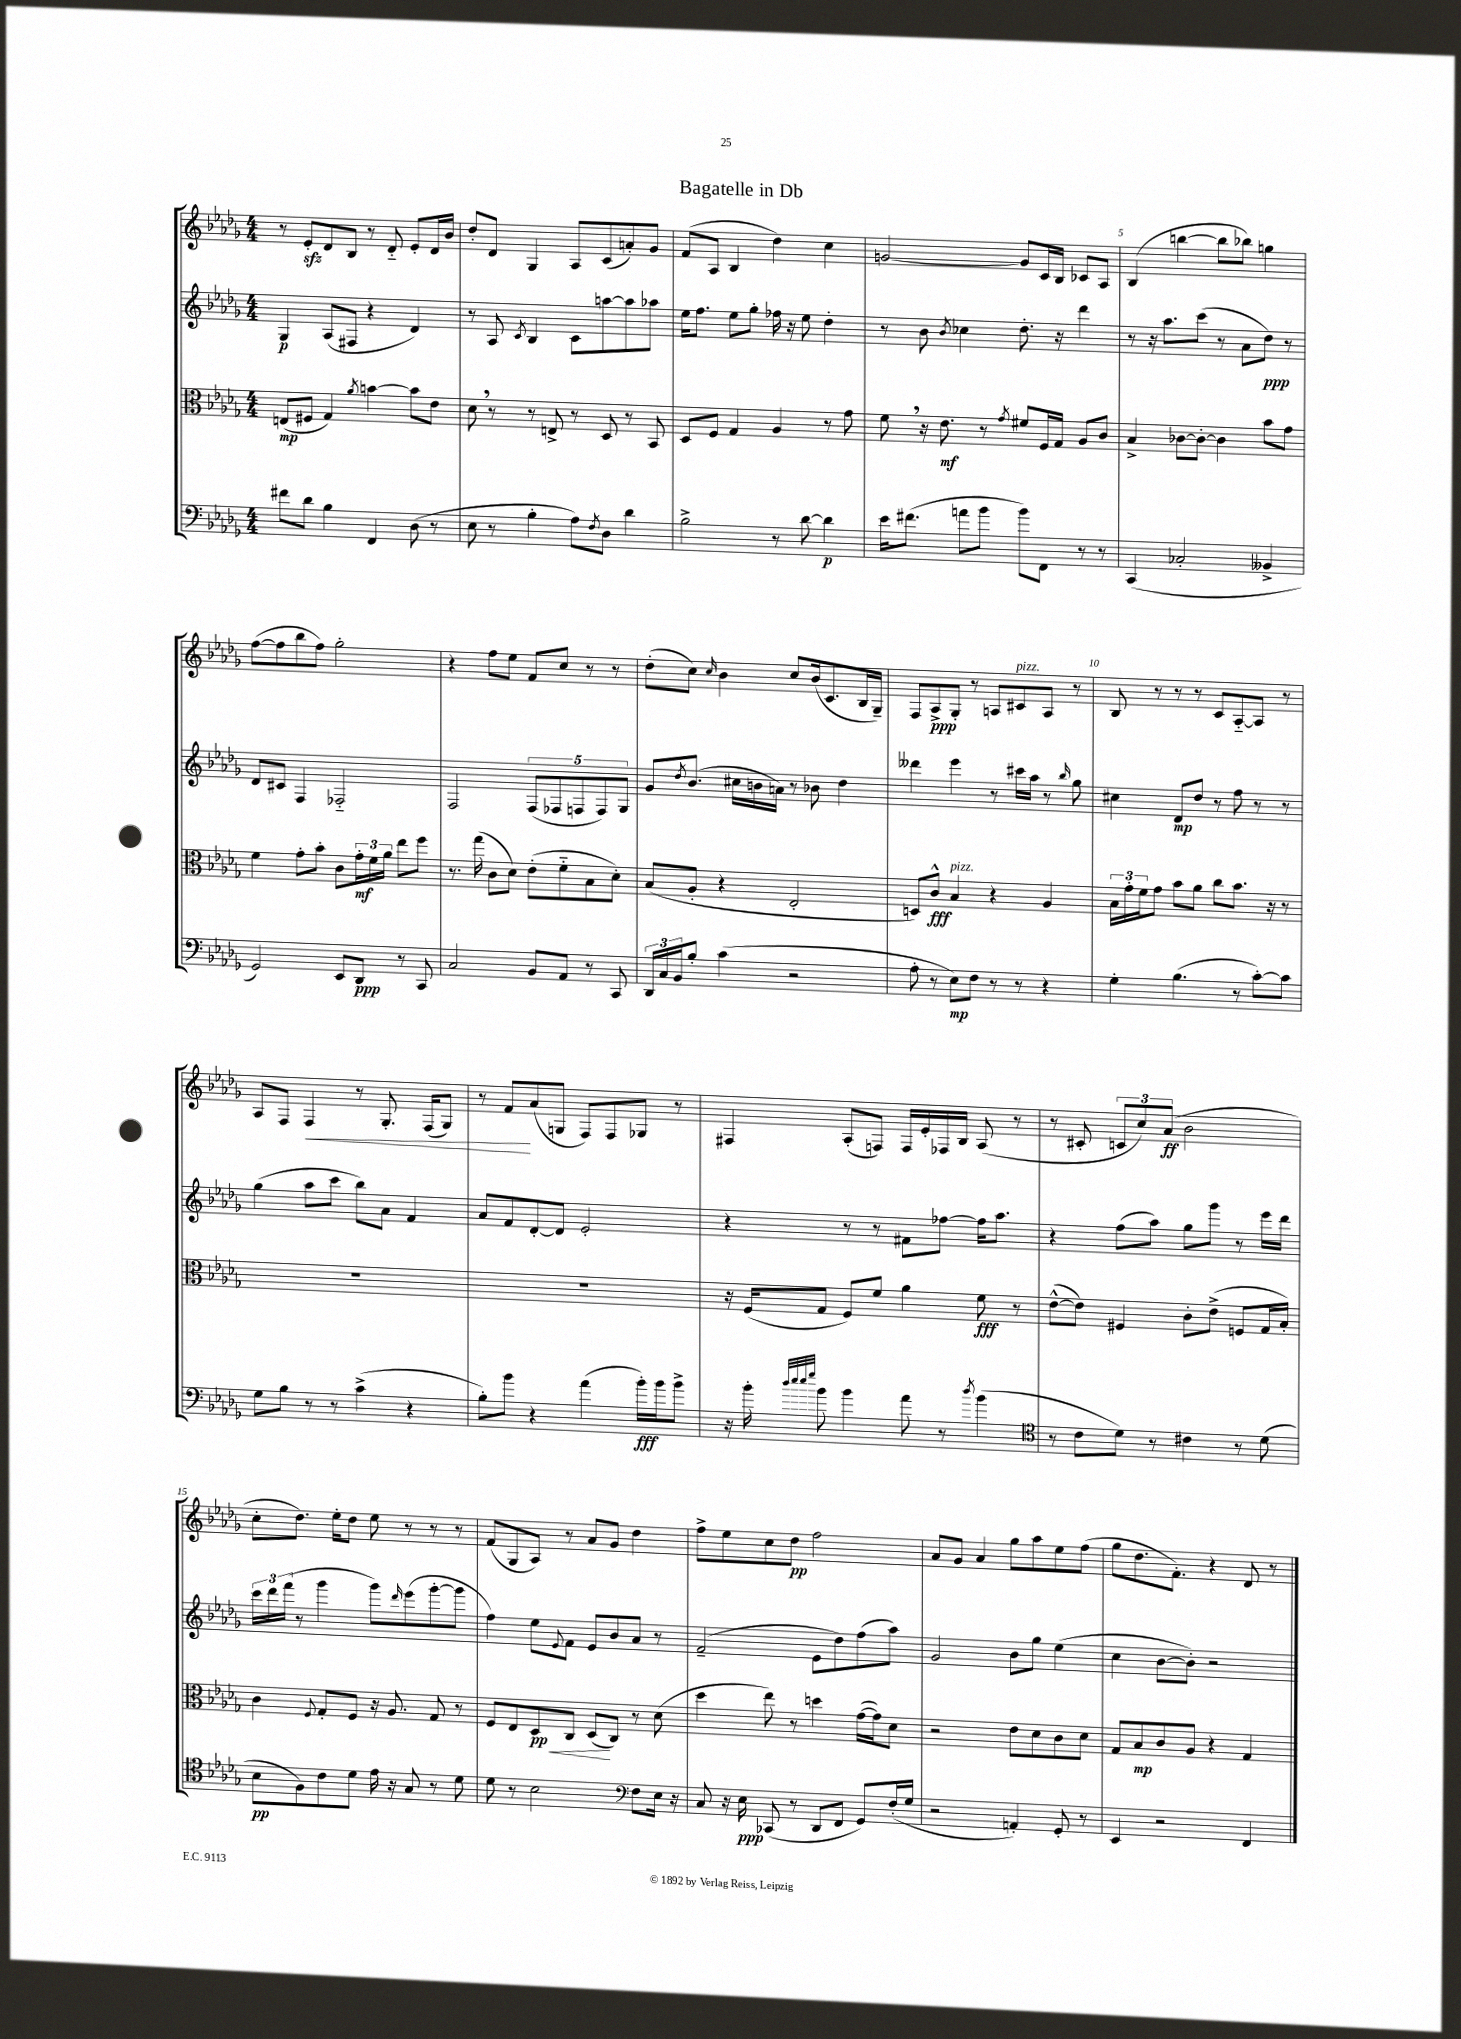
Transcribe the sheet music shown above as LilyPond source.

\header { title = "Bagatelle in Db" }
<<
\new StaffGroup <<
\new Staff = "s0" {
    \clef treble \key des \major \numericTimeSignature \time 4/4
    r8 ees'8-.\sfz des'8 bes8 r8 des'8-_ ees'8-. des'16 bes'16 |
    des''8-. des'8 ges4 aes8 c'8( a'8-.) ges'8 |
    f'8( aes8 bes4 des''4) c''4 |
    g'2~ g'8 c'16 bes16 ces'8 aes8 |
    bes4( b''4~ b''8 bes''8) g''4 |
    f''8~( f''8 bes''8 f''8) ges''2-. |
    r4 f''8 ees''8 f'8 c''8 r8 r8 |
    des''8-.( c''8) \grace { c''16 } bes'4 c''8 bes'16( c'8. bes16 ges16--) |
    f8 aes8->\ppp ges8-. r8 a8 cis'8^\markup { \italic "pizz." } a8 r8 |
    bes8 r8 r8 r8 c'8 aes8~-_ aes8 r8 |
    aes8 f8 f4\< r8 ges8.-. f16( ges8) |
    r8 f'8\! aes'8( g8 f8) f8 ges8 r8 |
    fis4 aes8-.( f8) f16 ees'16-. fes16 bes16 aes8( r8 |
    r8 cis'8-. \tuplet 3/2 { c'8 c''8) aes'8\ff( } bes'2 |
    c''8-. des''8.) ees''16-. des''8 ees''8 r8 r8 r8 |
    f'8( ges8 aes8) r8 aes'8 ges'8 des''4 |
    f''8-> ees''8 c''8 des''8\pp f''2 |
    aes'8 ges'8 aes'4 ges''8 aes''8 ees''8 f''8( |
    ges''8 des''8. f'8.-.) r4 des'8 r8 \bar "|." |
}
\new Staff = "s1" {
    \clef treble \key des \major \numericTimeSignature \time 4/4
    ges4\p aes8( fis8 r4 des'4) |
    r8 aes8 \acciaccatura { c'8 } bes4 c'8 a''8~ a''8 aes''8 |
    ees''16 f''8. ees''8 ges''8-. fes''16 r16 ees''8 des''4-. |
    r8 bes'8 \acciaccatura { bes'8 } ces''4 des''8.-. r16 des'''4 |
    r8 r16 aes''8. c'''8( r8 aes'8 des''8\ppp) r8 |
    des'8 cis'8 f4 fes2-_ |
    f2 \tuplet 5/4 { f8( fes8 f8 f8) ges8 } |
    ges'8 \acciaccatura { des''8 } bes'8.( cis''16 b'16 a'16) r8 bes'8 des''4 |
    deses'''4 ees'''4 r8 cis'''16 aes''16 r8 \grace { bes''16 } ges''8 |
    cis''4 des'8\mp des''8 r8 f''8 r8 r8 |
    ges''4( aes''8 c'''8 bes''8) aes'8 f'4 |
    aes'8 f'8 des'8~-. des'8 ees'2-. |
    r4 r8 r8 fis'8 fes''8~ fes''16 aes''8. |
    r4 f''8( aes''8) ges''8 ges'''8 r8 ees'''16 des'''16 |
    \tuplet 3/2 { c'''16 des'''16 f'''16( } r8 ges'''4 ges'''8) \grace { des'''16 } ees'''8( ges'''8~-. ges'''8 |
    f''4) ees''8 \appoggiatura { ees'8 } f'8 ees'8 bes'8 aes'8 r8 |
    f'2--( ees'8 des''8) f''8( aes''8) |
    ges'2 bes'8 ges''8 ees''4( |
    c''4 bes'8~ bes'8-.) r2 \bar "|." |
}
\new Staff = "s2" {
    \clef alto \key des \major \numericTimeSignature \time 4/4
    e8\mp( fis8 ges4) \acciaccatura { aes'8 } b'4~ b'8 ees'8 |
    des'8 \breathe r8 r8 e8-> r8 des8 r8 bes,8 |
    des8 f8 ges4 aes4 r8 ges'8 |
    f'8 \breathe r16 ees'8.\mf r8 \acciaccatura { ges'8 } fis'8 f16 ges16 aes8 c'8 |
    bes4-> ces'8~ ces'8~-. ces'4 bes'8 ges'8 |
    f'4 ges'8-. bes'8-. c'8 \tuplet 3/2 { ges'16-.\mf f'16 aes'16 } ees''8 f''8 |
    r8. ges''16( c'8 des'8) ees'8-.( f'8-_ bes8 des'8-.) |
    bes8( aes8-. r4 ees2-. |
    d8) c'8-^\fff bes4^\markup { \italic "pizz." } r4 aes4 |
    \tuplet 3/2 { bes16 ges'16-. f'16 } ges'8 bes'8 aes'8 c''8 bes'8. r16 r8 |
    R1 |
    R1 |
    r16 f16( ges8 f8) f'8 aes'4 f'8\fff r8 |
    ees'8~-^( ees'8) fis4 c'8-. ees'8->( f8 ges16 bes16-.) |
    c'4 \appoggiatura { f8 } ges8-. f8 r16 aes8. ges8 r8 |
    f8 ees8 des8\pp\< c8 des8\!( c8) r8 des'8( |
    des''4 ees''8) r8 d''4 ges'16~( ges'16) des'8 |
    r2 ees'8 des'8 c'8 des'8 |
    ges8 bes8\mp c'8 aes8 r4 ges4 \bar "|." |
}
\new Staff = "s3" {
    \clef bass \key des \major \numericTimeSignature \time 4/4
    fis'8 des'8 bes4 f,4 des8( r8 |
    ees8 r8 bes4-. aes8) \acciaccatura { f8 } des8 des'4 |
    bes2-> r8 des'8~ des'4\p |
    ees'16 fis'8.( a'8 bes'8 bes'8) f,8 r8 r8 |
    c,4( ces2-. beses,4-> |
    ges,2) ees,8 des,8\ppp r8 c,8 |
    c2 bes,8 aes,8 r8 c,8 |
    \tuplet 3/2 { des,16 c16 bes,16 } bes8-. c'4( r2 |
    aes8-. r8 ees8\mp) f8 r8 r8 r4 |
    ges4-. bes4.( r8 c'8~-.) c'8 |
    ges8 bes8 r8 r8 c'4->( r4 |
    bes8-.) bes'8 r4 aes'4( bes'16-.\fff) bes'16 bes'8-> |
    r16 bes'16-. \grace { des''32 ees''32 ees''32 ges''32 } bes'8 bes'4 aes'8 r8 \acciaccatura { des''8 } bes'4( |
    \clef tenor r8 c'8 des'8) r8 cis'4 r8 des'8( |
    bes8\pp f8) c'8 des'8 ees'16 r16 ges8 r8 des'8 |
    des'8 r8 bes2 \clef bass f8 ees16 r16 |
    c8 r16 ees16\ppp ces,8( r8 des,8 f,8 ges,8) f16-.( ges16 |
    r2 a,4-.) ges,8-. r8 |
    ees,4 r2 f,4 \bar "|." |
}
>>
>>
\layout { \context { \Score \override BarNumber.break-visibility = ##(#f #t #t) barNumberVisibility = #(every-nth-bar-number-visible 5) } }
